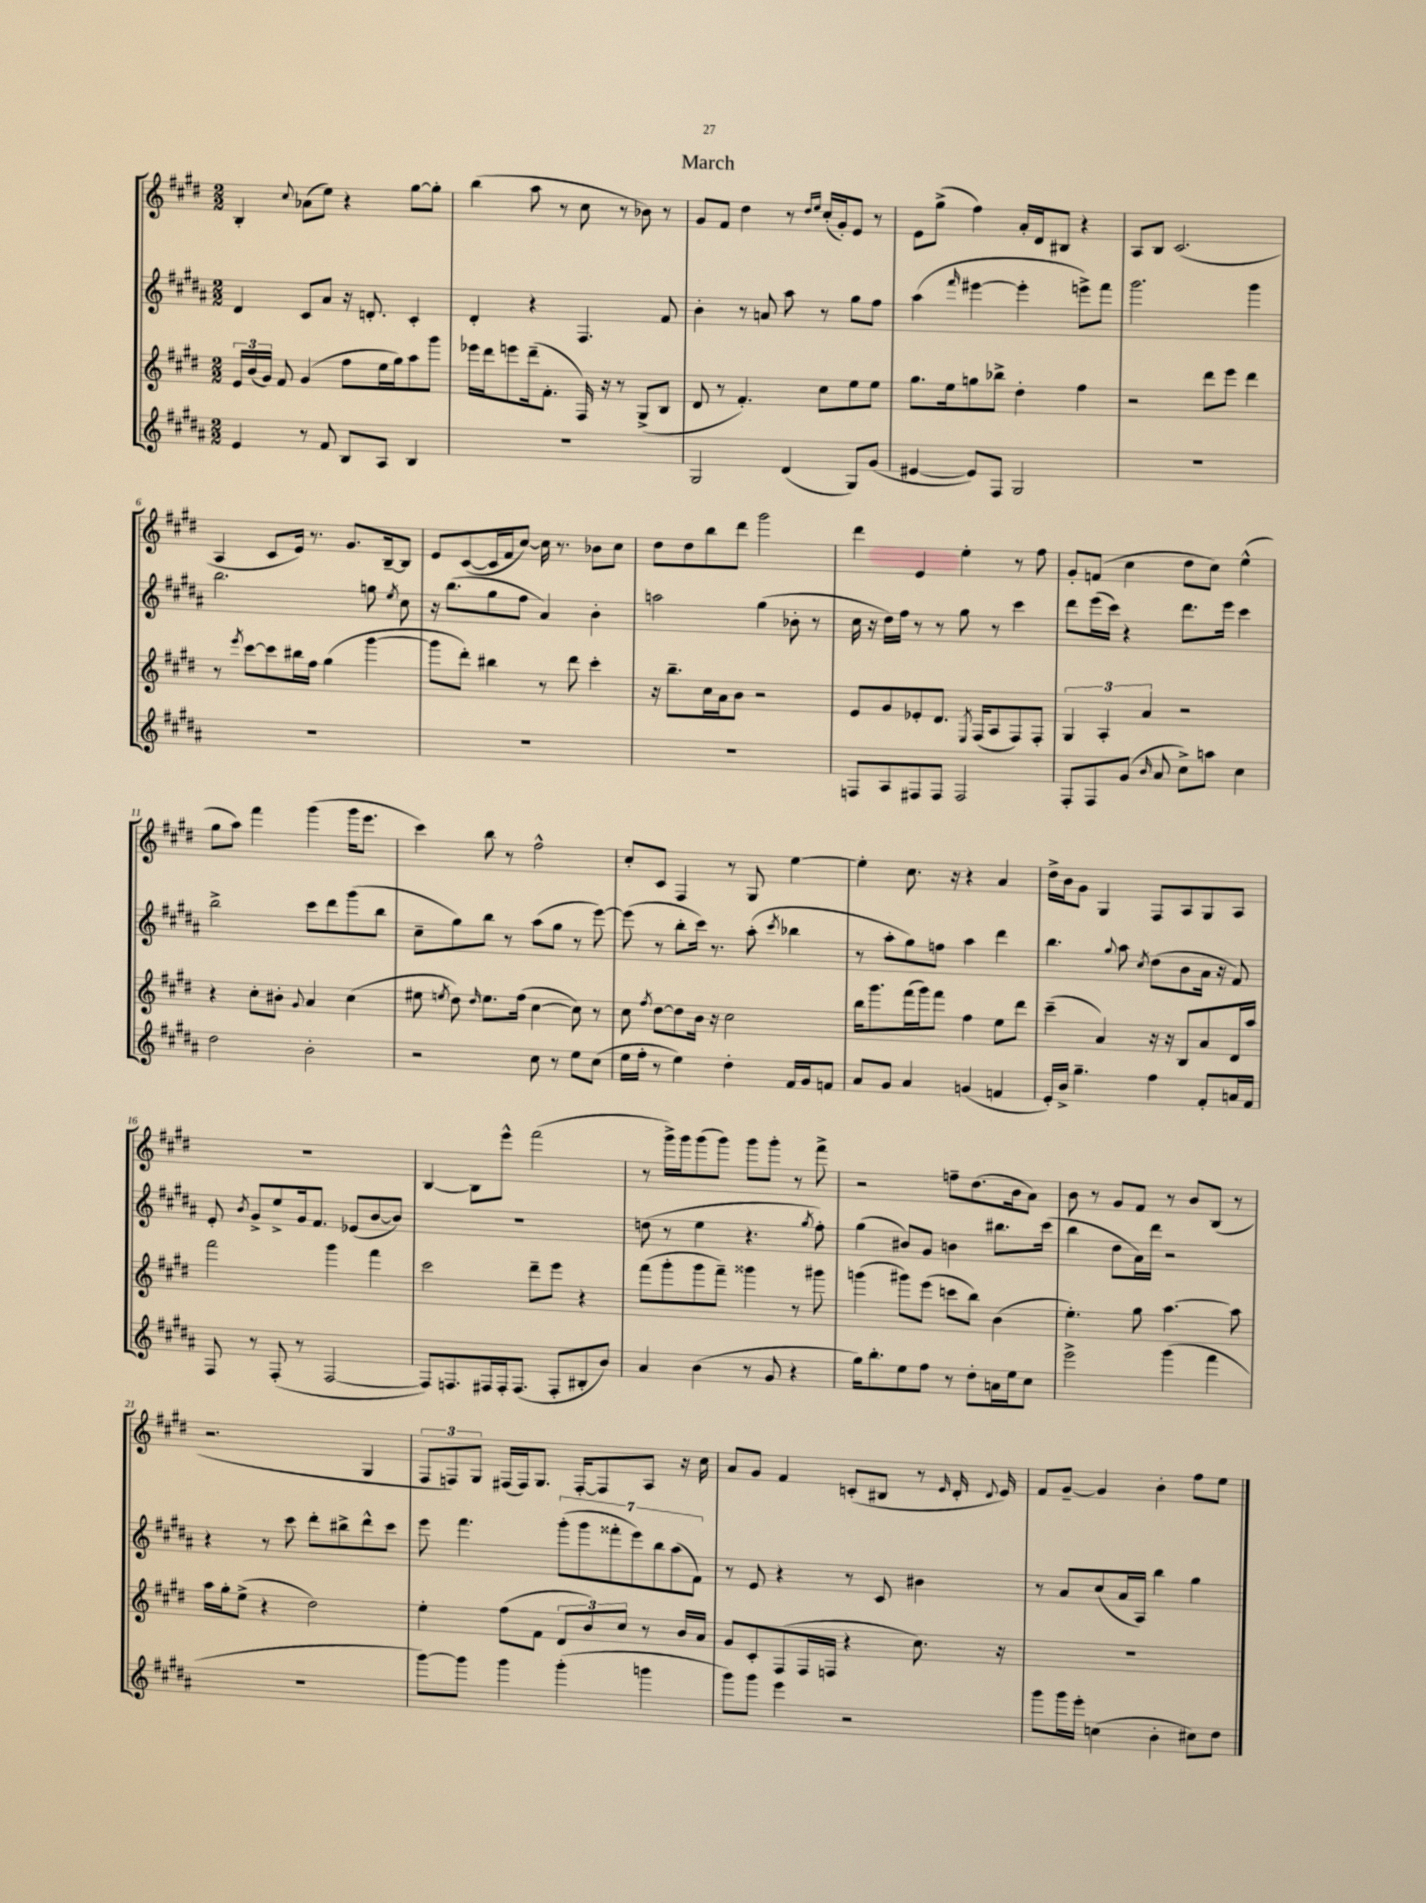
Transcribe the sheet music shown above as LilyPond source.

\header { title = "March" }
<<
\new StaffGroup <<
\new Staff = "s0" {
    \clef treble \key e \major \numericTimeSignature \time 2/2
    \autoBeamOff b4-. \appoggiatura { cis''8 } aes'8[( e''8]) r4 gis''8[~ gis''8]-. |
    b''4( a''8 r8 cis''8 r8 bes'8) r8 |
    gis'8[ fis'8] dis''4 r8 \grace { dis''16[ e''16] } cis''16[-.( gis'16-.) e'8] r8 |
    e'8[ gis''8]->( fis''4) a'16[-. dis'16 bis8] r4 |
    a8[ b8] cis'2.( |
    a4 cis'8[ e'16]) r8. gis'8.[ b16~-- b8] |
    e'8[ cis'8~( cis'16 fis'16 cis''8]~) cis''16 r8. bes'8[ cis''8] |
    dis''8[ dis''8 b''8 dis'''8] gis'''2 |
    dis'''4 e'4 e''4-. r8 fis''8 |
    gis'8[-. f'8]( cis''4 dis''8[ cis''8]) e''4-^( |
    gis''8[ a''8]) fis'''4 gis'''4( gis'''16[ e'''8.] |
    cis'''4) b''8 r8 fis''2-^ |
    cis''8[-. cis'8] fis4 r8 gis8 e''4~ |
    e''4-. cis''8. r16 r4 a'4 |
    dis''16[-> b'16 gis'8] gis4 fis8[ a8 gis8 a8] |
    R1 |
    b4~ b8[ e'''8]-^ fis'''2( |
    r8 gis'''16[->) gis'''16 gis'''8( gis'''8]) gis'''8[ gis'''8]-. r8 fis'''8-> |
    r2 f''8[-- dis''8.( b'16 a'8]) |
    b'8 r8 gis'8[ fis'8] r8 b'8[ b8]( r8 |
    r2. gis4 |
    \tuplet 3/2 { fis8[ f8) gis8] } fis16[( fis16) gis8.] fis16[~-. fis8 a8] r16 cis''16 |
    a'8[ gis'8] fis'4 c'8[-.( bis8] r8 \grace { e'16 } dis'16-. \appoggiatura { dis'8 } e'16) |
    fis'8[ gis'8]~-- gis'4 b'4-. fis''8[ e''8] \bar "|." |
}
\new Staff = "s1" {
    \clef treble \key b \major \numericTimeSignature \time 2/2
    \autoBeamOff dis'4 cis'8[ ais'8] r16 d'8.-. cis'4-. |
    dis'4-. r4 fis4. fis'8 |
    b'4-. r8 a'8 ais''8 r8 gis''8[ fis''8] |
    ais''4( \grace { fis'''16 } eis'''4~ eis'''4-. e'''8[->) fis'''8] |
    gis'''2. gis'''4 |
    b''2. g''8 \acciaccatura { e''8 } cis''8 |
    r16 b''8.[( gis''8 fis''8] ais'4) b'4-. |
    a''2 gis''4( bes'8-. r8 |
    cis''16 r16 dis''16[) fis''16] r8 r8 gis''8 r8 cis'''4 |
    dis'''8[ e'''16( cis'''16]) r4 dis'''8.[ e'''16] cis'''4 |
    b''2-> cis'''8[ dis'''8 gis'''8( b''8] |
    cis''8[-- gis''8) b''8] r8 ais''8[( gis''8] r8 e'''8~) |
    e'''8( r8 b''8[-. cis'''16]) r8. ais''8-.( \acciaccatura { cis'''8 } bes''4 |
    r8 ais''8[-. gis''8) f''8] ais''4 dis'''4 |
    b''4. \appoggiatura { gis''8 } ais''8 \acciaccatura { cis''8 } dis''8[( b'8 ais'16] r16 fis'8) |
    e'8-. \acciaccatura { b'8 } gis'8[-> e''8-> gis'16 fis'8.] ees'8[( b'8~ b'8]) |
    R1 |
    d''8( r8 e''4 r4. \acciaccatura { gis''8 } fis''8-.) |
    gis''4( bis'8[) gis'8] b'4 bis''8.[ cis'''16]( |
    b''4 dis''8[ ais'16) dis'''16] r2 |
    r4 r8 cis'''8 dis'''8[-. bis''8-> dis'''8-^ cis'''8] |
    e'''8 fis'''4. \tuplet 7/4 { gis'''8[-.( gis'''8 fisis'''8-. e'''8) b''8 ais''8( fis'8]) } |
    r8 e'8 r4 r8 cis'8 bis'4 |
    r8 ais'8[ cis''8( ais'16 ais16]) b''4 gis''4 \bar "|." |
}
\new Staff = "s2" {
    \clef treble \key e \major \numericTimeSignature \time 2/2
    \autoBeamOff \tuplet 3/2 { e'16[ b'16( gis'16]) } fis'8 gis'4( fis''8[ e''16 gis''16) a''8 gis'''8] |
    ees'''16[ dis'''16 e'''8 dis'''16--( fis'8.]-. fis16) r16 r8 gis8[->( b8] |
    dis'8 r8 fis'4.-.) cis''8[ e''8 e''8] |
    gis''8.[ e''16 g''8 bes''8]-> dis''4-. fis''4 |
    r2 dis'''8[ e'''8] dis'''4 |
    r8 \acciaccatura { e'''8 } cis'''8[~ cis'''8 bis''16 fis''16] gis''4( gis'''4~ |
    gis'''8[ dis'''8]-.) bis''4 r8 dis'''8 cis'''4-. |
    r16 b''8.[-- cis''16 a'16 b'8] r2 |
    e'8[ gis'8 ees'8-. dis'8.] \acciaccatura { e8 } fis16[( a8 fis8) fis8]-. |
    \tuplet 3/2 { gis4 a4-. a'4 } r2 |
    r4 cis''8[-. bis'8]-. \appoggiatura { gis'8 } a'4 cis''4( |
    eis''8 \acciaccatura { e''8 } dis''8) \grace { dis''16 } e''8.[ fis''16]( cis''4~ cis''8) r8 |
    cis''8 \acciaccatura { fis''8 } dis''8[~ dis''8 b'16] r16 cis''2 |
    b''16[ gis'''8. fis'''16( gis'''16) fis'''8] fis''4 e''8[ dis'''8] |
    cis'''4--( a'4) r16 r16 b8[ a'8 dis'16 a''16] |
    fis'''2 gis'''4 fis'''4 |
    cis'''2 dis'''8[-- e'''8] r4 |
    fis'''8[( gis'''8-. gis'''8 fis'''8]--) gisis'''4 r8 gis'''8 |
    g'''4( gis'''8[) e'''8]( c'''8[ b''8]) b'4( |
    e''4.-.) gis''8 a''4.~ a''8 |
    a''16[ gis''16-. e''8]->( r4 dis''2) |
    e''4-. fis''8[( fis'8] \tuplet 3/2 { dis'8[ b'8) cis''8] } r8 b'16[ a'16] |
    gis'8[ cis'8-. fis8( fis16 f16] r4 cis''8.) r16 |
    R1 \bar "|." |
}
\new Staff = "s3" {
    \clef treble \key b \major \numericTimeSignature \time 2/2
    \autoBeamOff e'4 r8 fis'8 b8[ ais8] b4 |
    R1 |
    gis2 dis'4( gis8[) gis'8]( |
    eis'4~ eis'8[) fis8] gis2 |
    R1 |
    R1 |
    R1 |
    R1 |
    f8[ ais8 fis8 fis8] fis2 |
    fis8[-. fis8 gis'8]( \grace { b'16 } ais'8 cis''8[->) a''8] cis''4 |
    dis''2 b'2-. |
    r2 cis''8 r8 e''8[ cis''8]( |
    e''16[ fis''16]-. r8 e''4) dis''4-. fis'16[ gis'16 f'8] |
    ais'8[ gis'8] ais'4 g'4( f'4 |
    e'16[-.) b'16]-> gis''4.-- fis''4 fis'8[-. a'16 fis'16] |
    fis8 r8 fis8-.( r8 fis2~ |
    fis8[) f8. fis16 fis16-. fis8.]( fis8[-. bis8-. b'8]) |
    ais'4 b'4( r8 gis'8 r4 |
    gis''16[) b''8.-. e''8 fis''8] r8 dis''8[-. a'16 e''16 cis''8] |
    e'''2-> gis'''4( fis'''4 |
    R1 |
    gis'''8[~) gis'''8] gis'''4 gis'''4-.( g'''4 |
    gis'''8[) gis'''8] e'''4 r2 |
    gis'''8[ gis'''16 e'''16]-. c''4( b'4-. cis''8[) dis''8] \bar "|." |
}
>>
>>
